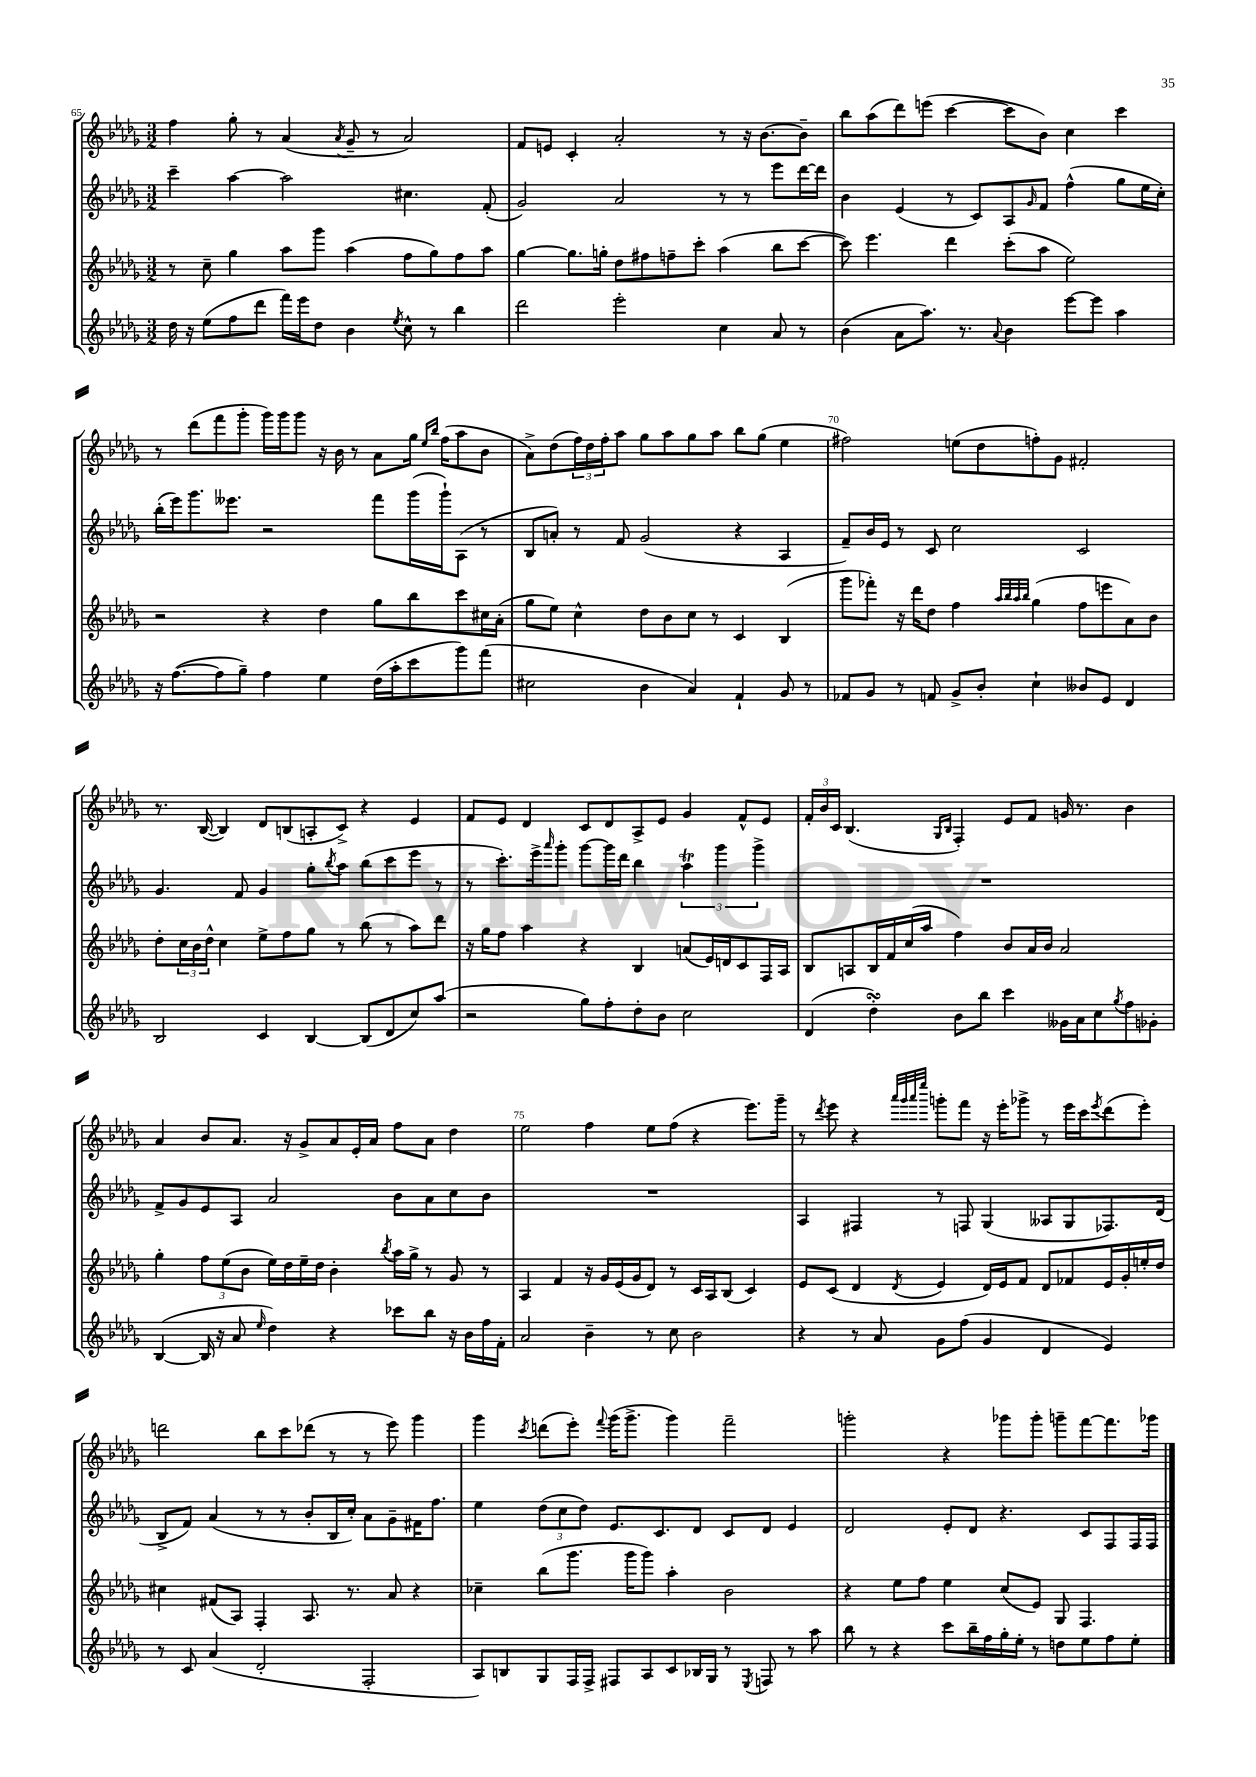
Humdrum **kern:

**kern	**kern	**kern	**kern
*staff4	*staff3	*staff2	*staff1
*clefG2	*clefG2	*clefG2	*clefG2
*k[b-e-a-d-g-]	*k[b-e-a-d-g-]	*k[b-e-a-d-g-]	*k[b-e-a-d-g-]
*M3/2	*M3/2	*M3/2	*M3/2
16dd-\	8r	4ccc~\	4ff\
16r	.	.	.
(8ee-\L	8cc~\	.	.
8ff\	4gg-\	[4aa-\	8gg-'\
8ddd-\J	.	.	8r
16fff\LL)	8aa-\L	2aa-\]	(4a-/
16eee-\J	.	.	.
8dd-\J	8ggg-\J	.	.
.	.	.	8qa-/
4b-\	(4aa-\	.	8g-~/
.	.	.	8r
8qee-/	.	.	.
8cc^^\	8ff\L	4.cc#\	2a-/)
8r	8gg-\)	.	.
4bb-\	8ff\	.	.
.	8aa-\J	(8f'/	.
=	=	=	=
2ddd-\	[4gg-\	2g-/)	8f/L
.	.	.	8e/J
.	8.gg-\]L	.	4c'/
.	16gg'\Jk	.	.
2eee-'\	8dd-\L	2a-/	2a-'/
.	8ff#\	.	.
.	8ff~\	.	.
.	8ccc'\J	.	.
4cc\	(4aa-\	8r	8r
.	.	8r	16r
.	.	.	[8.b-\L
8a-/	8bb-\L	8eee-\L	.
8r	[8ccc\J	[16ddd-\L	8b-~\]J
.	.	16ddd-\]JJ	.
=	=	=	=
(4b-\	8ccc\])	4b-\	8bb-\L
.	4.eee-\	.	(8aa-\
8a-\L	.	(4e-/	8ddd-\)
8.aa-\J)	.	.	(8eee\J
.	4ddd-\	8r	[4ccc\
8.r	.	.	.
.	.	8c/L)	.
8qqa-/	.	.	.
4b-\	(8ccc'\L	8A-/	8ccc\]L
.	.	16qqg-/	.
.	8aa-\J	8f/J	8b-\J)
[8eee-\L	2ee-\)	(4ff^^\	4cc\
8eee-\]J	.	.	.
4aa-\	.	8gg-\L	4ccc\
.	.	16ee-\L	.
.	.	16cc'\JJ)	.
=	=	=	=
16r	2r	(16bb-'\LL	8r
([8.ff\L	.	16eee-\J)	.
.	.	8.ggg-\	(8ddd-\L
8ff\]	.	.	8fff\
.	.	8.eee--\J	.
8gg-~\J)	.	.	8ggg-'\J
4ff\	4r	2r	16ggg-\LL)
.	.	.	16ggg-\J
.	.	.	8ggg-\J
4ee-\	4dd-\	.	16r
.	.	.	16b-\
.	.	.	8r
(16dd-\LL	8gg-\L	8fff\L	8a-\L
16aa-'\J	.	.	.
8ccc\	8bb-\	(16ggg-\L	16gg-\Jk
.	.	.	16qqee-/LL
.	.	.	16qqbb-/JJ
.	.	16ggg-`\J)	(16ff\LK
8ggg-\)	8ccc\	(8A-\J	8aa-\
(8fff\J	16cc#\L	8r	8b-\J
.	(16a-'\JJ	.	.
=	=	=	=
2cc#\	8gg-\L	8B-/L	8a-^\L)
.	8ee-\J)	8a'/J)	(8dd-\
.	4cc^^\	8r	24ff\L)
.	.	.	24dd-\
.	.	.	24ff'\J
.	.	8f/	8aa-\J
4b-\	8dd-\L	(2g-/	8gg-\L
.	8b-\	.	8aa-\
4a-/)	8cc\J	.	8gg-\
.	8r	.	8aa-\J
4f`/	4c/	4r	8bb-\L
.	.	.	(8gg-\J
8g-/	(4B-/	4A-/	4ee-\
8r	.	.	.
=	=	=	=
8f-/L	8ggg-\L	8f~/L)	2ff#\)
8g-/J	8fff-'\J)	16b-/L	.
.	.	16e-/JJ	.
8r	16r	8r	.
.	16ddd-\LK	.	.
8f/	8dd-\J	8c/	.
8g-^/L	4ff\	2cc\	(8ee\L
8b-'/J	.	.	8dd-\
.	32qqaa-/LLL	.	.
.	32qqbb-/	.	.
.	32qqaa-/	.	.
.	32qqbb-/JJJ	.	.
4cc`\	(4gg-\	.	8ff'\)
.	.	.	8g-\J
8b--/L	8ff\L	2c/	2f#'/
8e-/J	8eee\	.	.
4d-/	8a-\)	.	.
.	8b-\J	.	.
=	=	=	=
2B-/	8dd-'\L	4.g-/	8.r
.	24cc\L	.	.
.	24b-\	.	.
.	.	.	([16B-/
.	24dd-^^\JJ	.	.
.	4cc\	.	4B-/])
.	.	8f/	.
4c/	8ee-^\L	4g-/	8d-/L
.	8ff\	.	(8B/
[4B-/	8gg-\J	8gg-'\L	8A'/
.	.	8qbb-/	.
.	8r	8aa-\J	8c^/J)
(8B-/]L	(8bb-\	(8bb-\L	4r
8d-/	8r	8ccc\	.
8cc/)	8aa-\L)	8eee-\J	4e-/
(8aa-/J	8ddd-\J	8r	.
=	=	=	=
2r	16r	8r	8f/L
.	16gg-\LK	.	.
.	8ff\J	8.ccc'\L)	8e-/J
.	4aa-\	.	4d-/
.	.	16eee-^\k	.
.	.	16qqaaa-/	.
.	.	8ggg-'\J	.
8gg-\L)	4r	[8ggg-\L	8c/L
8ff'\	.	16ggg-\]L	8d-/
.	.	16ddd-\JJ	.
8dd-'\	4B-/	4bb-\	8A-^/
8b-\J	.	.	8e-/J
2cc\	(8a/L	6aa-\	4g-/
.	16e-/L)	.	.
.	.	6ggg-\	.
.	16d/J	.	.
.	8c/	.	8f^^/L
.	.	6ggg-^\	.
.	16F/L	.	8e-/J
.	16A-/JJ	.	.
=	=	=	=
(4d-/	8B-/L	1.r	24f'/LL
.	.	.	24b-/
.	.	.	24c/JJ
.	8A/	.	(4.B-/
4dd-'\)	16B-/L	.	.
.	16f/	.	.
.	(16cc/	.	.
.	16aa-/JJ	.	.
.	.	.	16qqG-/LL
.	.	.	16qqB-/JJ
8b-\L	4ff\)	.	4F'/)
8bb-\J	.	.	.
4ccc\	8b-/L	.	8e-/L
.	16a-/L	.	8f/J
.	16b-/JJ	.	.
16g--\LL	2a-/	.	16g/
16a-\J	.	.	8.r
8cc\	.	.	.
8qgg-/	.	.	.
8ff\	.	.	4b-\
8g-'\J	.	.	.
=	=	=	=
([4B-/	4gg-'\	8f^/L	4a-/
.	.	8g-/	.
16B-/]	12ff\L	8e-/	8b-/L
16r	.	.	.
.	(12ee-\	.	.
8a-/	.	8A-/J	8.a-/J
.	12b-\J	.	.
16qqee-/	.	.	.
4dd-\)	16ee-\LL)	2a-/	.
.	16dd-\	.	16r
.	16ee-~\	.	8g-^/L
.	16dd-\JJ	.	.
4r	4b-'\	.	8a-/
.	.	.	16e-'/L
.	.	.	16a-/JJ
.	8qbb-/	.	.
8ccc-\L	16aa-\LL	8b-\L	8ff\L
.	16gg-^\JJ	.	.
8bb-\J	8r	8a-\	8a-\J
16r	8g-/	8cc\	4dd-\
16b-\LL	.	.	.
16ff\	8r	8b-\J	.
16f'\JJ	.	.	.
=	=	=	=
2a-/	4A-/	1.r	2ee-\
.	4f/	.	.
4b-~\	16r	.	4ff\
.	16g-/LL	.	.
.	(16e-/	.	.
.	16g-/J	.	.
8r	8d-/J)	.	8ee-\L
8cc\	8r	.	(8ff\J
2b-\	16c/LL	.	4r
.	16A-/J	.	.
.	(8B-/J	.	.
.	4c/)	.	8.eee-\L)
.	.	.	16ggg-~\Jk
=	=	=	=
4r	8e-/L	4A-/	8r
.	.	.	8qddd-/
.	(8c/J	.	8eee-\
8r	4d-/	4F#/	4r
8a-/	.	.	.
.	.	.	32qqaaa-/LLL
.	.	.	32qqggg-/
.	.	.	32qqaaa-/
.	8qd-/	.	32qqeeee-/JJJ
8g-\L	4e-/	8r	8ggg'\L
(8ff\J	.	8F/	8fff\J
4g-/	16d-/LL)	(4G-/	16r
.	16e-/J	.	16eee-'\LK
.	8f/J	.	8ggg-^\J
4d-/	8d-/L	8A--/L	8r
.	8f-/	8G-/	16eee-\LL
.	.	.	16ccc\J
.	.	.	8qeee-/
4e-/)	16e-/L	8.F-/)	(8ddd-\
.	16g-'/	.	.
.	16ee'/	.	8eee-'\J)
.	16dd-/JJ	(16d-/Jk	.
=	=	=	=
8r	4cc#\	8B-^/L	2ddd\
8c/	.	8f/J)	.
(4a-/	(8f#/L	(4a-/	.
.	8A-/J)	.	.
2d-'/	4F'/	8r	8bb-\L
.	.	8r	8ccc\
.	8.A-/	8b-'/L	(8ddd-\J
.	.	16B-/L	8r
.	8.r	16cc'/JJ)	.
2F'/	.	8a-\L	8r
.	8a-/	8g-~\	8eee-\)
.	4r	16f#\K	4ggg-\
.	.	8.ff\J	.
=	=	=	=
8A-/L)	4cc-~\	4ee-\	4ggg-\
8B/	.	.	.
.	.	.	8qccc/
8G-/	(8bb-\L	(12dd-\L	(8ddd\L
.	.	12cc\	.
16F/L	8.ggg-\J	.	8eee-'\J)
.	.	12dd-\J)	.
16F^/JJ	.	.	.
.	.	.	8qqfff/
8F#/L	.	8.e-/L	(16ggg-\LK
.	16ggg-\LK	.	8.ggg-^\J
8A-/	8ggg-\J)	.	.
.	.	8.c/	.
8c/	4aa-'\	.	4ggg-\)
16B-/L	.	8d-/J	.
16G-/JJ	.	.	.
8r	2b-\	8c/L	2fff~\
8qE-/	.	.	.
8F/	.	8d-/J	.
8r	.	4e-/	.
8aa-\	.	.	.
=	=	=	=
8bb-\	4r	2d-/	2ggg'\
8r	.	.	.
4r	8ee-\L	.	.
.	8ff\J	.	.
8ccc\L	4ee-\	8e-'/L	4r
16bb-~\L	.	8d-/J	.
16ff\	.	.	.
16gg-'\	(8cc/L	4.r	8ggg-\L
16ee-'\JJ	.	.	.
8r	8e-/J)	.	8ggg-'\J
8dd\L	8G-/	.	8ggg~\L
8ee-\	4.F/	8c/L	[8fff\
8ff\	.	8F/	8.fff\]
8ee-'\J	.	16F/L	.
.	.	16F/JJ	16ggg-\Jk
==	==	==	==
*-	*-	*-	*-
